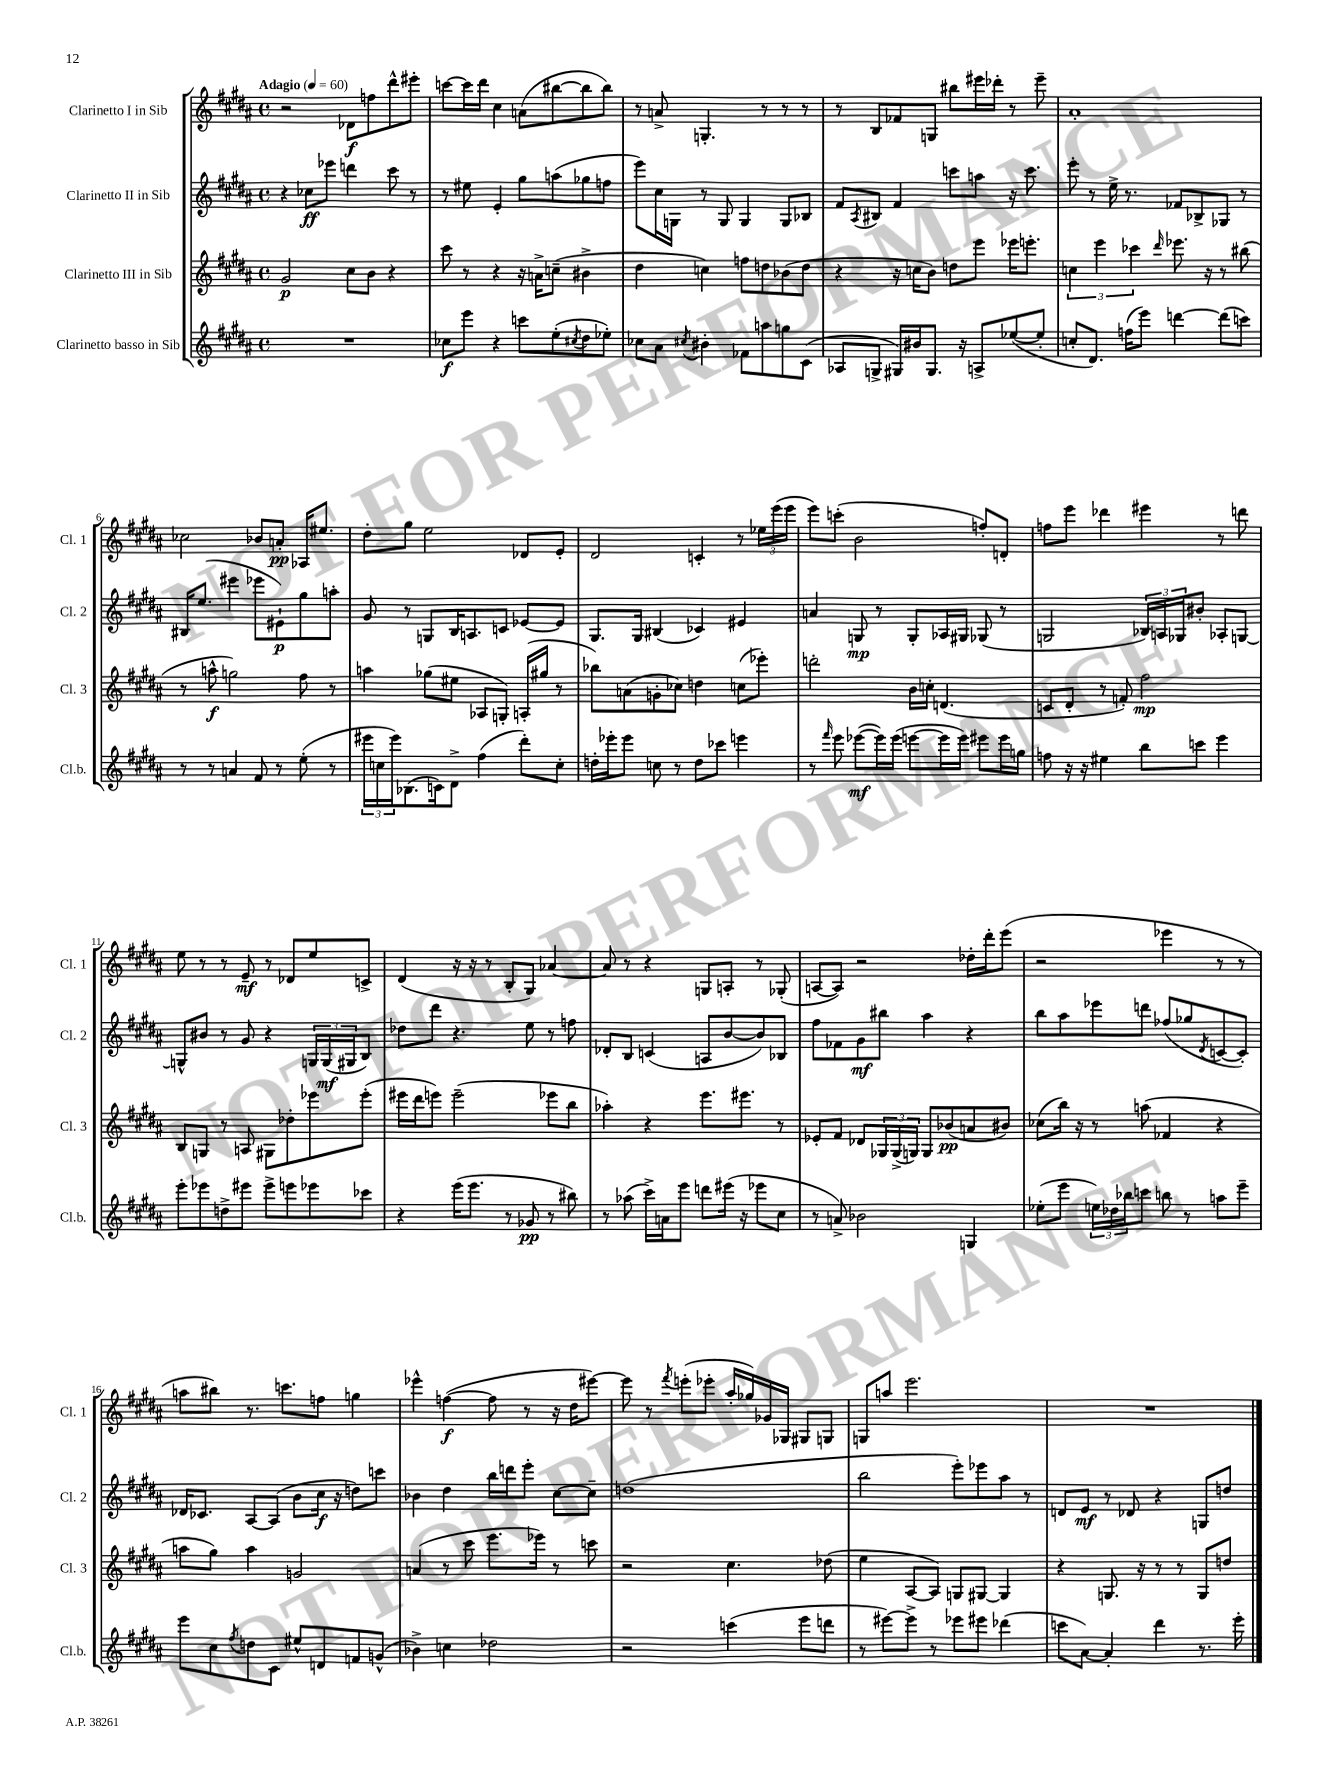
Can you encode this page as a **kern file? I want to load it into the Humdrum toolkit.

**kern	**kern	**kern	**kern
*staff4	*staff3	*staff2	*staff1
*clefG2	*clefG2	*clefG2	*clefG2
*k[f#c#g#d#a#]	*k[f#c#g#d#a#]	*k[f#c#g#d#a#]	*k[f#c#g#d#a#]
*M4/4	*M4/4	*M4/4	*M4/4
*met(c)	*met(c)	*met(c)	*met(c)
*MM60	*MM60	*MM60	*MM60
1r	2g#	4r	2r
.	.	8cc-	.
.	.	8eee-	.
.	8cc#	4ddd	8d-
.	8b	.	8ff
.	4r	8ccc#	8ddd#^^
.	.	8r	8eee#'
=	=	=	=
8cc-	8ccc#	8r	[8ccc
8eee	8r	8ee#	16ccc]
.	.	.	16ddd#
4r	4r	4e'	4cc#
8ccc	16r	8gg#	(8a
.	16a^	.	.
(8ee'	(8cc~	(8aa	[8bb#
8qcc#	.	.	.
8dd#	4b#^	8gg-	8bb#]
8ee-')	.	8ff	8bb#)
=	=	=	=
8cc-	4dd#	8eee)	8r
8a#	.	16cc#	8a^
.	.	16G	.
8qcc#	.	.	.
4b#'	4cc)	8r	4.G'
.	.	8G	.
8f-	8ff	4G	.
8aa	8dd	.	8r
8gg	(8b-	8G	8r
(8c#	8dd	8B-	8r
=	=	=	=
8A-	4r	8f#	8r
.	.	8qA#	.
8G^	.	8B#	8B
16G#)	16r	4f#	8f-
16b#	16cc	.	.
8.G#	8b)	.	8G
.	8dd	8ccc	8bb#
16r	.	.	.
8A^	8eee	8aa	16eee#
.	.	.	16ddd-'
([8ee-	16eee-	16r	8r
.	8.eee'	8.ccc	.
8ee-']	.	.	8eee#~
=	=	=	=
8cc'	6cc	8eee'	1a#'
8.d#)	.	8r	.
.	6eee	.	.
.	.	16ee^	.
(16ff	.	8.r	.
.	6ccc-	.	.
8eee)	.	.	.
.	16qqddd#	.	.
[4ddd	8.eee-	8f-	.
.	.	8B-^	.
.	16r	.	.
(8ddd]	8r	8G-	.
8ccc)	(8bb#	8r	.
=	=	=	=
8r	8r	16B#	2cc-
.	.	(8.ee	.
8r	8aa^^	.	.
4a	2gg)	4eee#	.
8f#	.	8eee-	8b-
8r	.	8e#`)	8a'
(8ee'	8ff#	8gg#	16A-
.	.	.	8.ee#
8r	8r	8aa'	.
=	=	=	=
24eee#	4aa	8g#	8dd#'
24cc	.	.	.
24eee#)	.	.	.
(8.B-	.	8r	8gg#
.	(8gg-	8G	2ee
16c)	.	.	.
8d#^	8ee#	16B	.
.	.	8.A	.
(4ff#	8A-	.	.
.	8G')	8c	.
8ddd#')	(16A'	[8e-	8d-
.	16gg#	.	.
8cc'	8r	8e-]	8e'
=	=	=	=
16dd'	8bb-)	8.G#	2d#
16eee-'	.	.	.
8eee-	(8a	.	.
.	.	16G#	.
8cc	8g'	(4B#	.
8r	8cc-)	.	.
8dd	4dd	4c-)	4c'
8ccc-	.	.	.
4eee	(8cc	4e#	8r
.	8eee-')	.	24ee-
.	.	.	(24eee
.	.	.	24eee
=	=	=	=
8r	2ddd'	4a	8eee)
16qqfff#	.	.	.
8eee	.	.	(8ccc'
([8eee-	.	8G	2b
16eee-])	.	8r	.
(16eee-	.	.	.
[8eee	16b	8G'	.
.	16cc'	.	.
16eee]	(4.d	16A-	.
16eee)	.	16G#	.
8eee#	.	(8G-	8ff')
16eee#	.	8r	8d'
16gg	.	.	.
=	=	=	=
8ff	8c	2G	8ff
16r	8d#'	.	8eee
16r	.	.	.
4ee#	8r	.	4ddd-
.	8f')	.	.
8bb	2ff#	24B-)	4eee#
.	.	24A	.
.	.	24G-	.
8ccc	.	8b#'	.
4eee	.	8A-'	8r
.	.	[8G	8ddd
=	=	=	=
8eee'	8B	8G^^]	8ee
8eee-	8G	8b#	8r
8dd^	8r	8r	8r
8eee#	8A	8g#	8e~
8eee#^	8G#	4r	8r
8eee	8dd-'	.	8d-
8eee-	8eee-	24G	8ee
.	.	(24G	.
.	.	24G#	.
8ccc-	(8eee-'	8B)	8c^
=	=	=	=
4r	16eee#	8dd-	(4d#
.	16ddd#	.	.
.	8eee)	8ddd#	.
(16eee	(2eee~	4.r	16r
8.eee	.	.	16r
.	.	.	8r
8r	.	.	8B'
8g-	.	8ee	8G#)
8r	8eee-	8r	[4a-
8bb#)	8bb	8ff	.
=	=	=	=
8r	4aa-')	8d-'	8a-]
(8aa-	.	8B	8r
16ccc#^)	4r	(4c	4r
16a	.	.	.
8eee	.	.	.
8ddd	8.eee	8A	8G
(16eee#	.	[8b	8A'
16r	8.eee#	.	.
8eee-	.	8b])	8r
8cc#	8r	8B-	(8G-'
=	=	=	=
8r	8e-'	8ff#	[8A
8a^)	8f#	8f-	8A])
2b-	8d-	8g#	2r
.	24G-	8bb#	.
.	(24G-^	.	.
.	24G)	.	.
.	8G	4aa#	.
.	(8b-	.	.
4G	8a	4r	16dd-'
.	.	.	16ddd#'
.	8b#)	.	(8eee
=	=	=	=
(8ee-'	(8cc-	8bb	2r
8eee	16bb)	8aa#	.
.	16r	.	.
24ee)	8r	8eee-	.
24dd-	.	.	.
24bb-	.	.	.
8ccc	(8aa	8ddd	.
8bb	4f-	(8ff-	4eee-
8r	.	8gg-	.
.	.	8qd#	.
8aa	4r	[8c	8r
8eee~	.	8c'])	8r
=	=	=	=
8eee	8aa	16d-	8aa
.	.	8.c-	.
8cc#	8gg#)	.	8bb#)
8qff#	.	.	.
8dd	4aa	[8A#	8.r
8c#	.	(8A#]	.
.	.	.	8.ccc
8ee#^^	2g	8b	.
8d	.	16cc#	8ff
.	.	16r	.
8f	.	8dd)	4gg
(8g^^	.	8ccc	.
=	=	=	=
4b-^)	(4a	4b-	4eee-^^
4cc	8r	4dd#	([4ff
.	8ccc#	.	.
2dd-	8.eee	16bb	8ff]
.	.	16ddd	.
.	.	8eee'	8r
.	16eee-)	.	.
.	8r	[8cc#	16r
.	.	.	16dd#
.	8ccc	8cc#~]	[8eee#)
=	=	=	=
2r	2r	(1dd	8eee#]
.	.	.	8r
.	.	.	8qfff#
.	.	.	(8eee'
.	.	.	8eee-'
(4ccc	4.cc#	.	16aa#'
.	.	.	16gg-)
.	.	.	16g-
.	.	.	16G-
8eee	.	.	8G#
8ddd	(8dd-	.	8G
=	=	=	=
8r	4ee	2bb	8G
[8eee#)	.	.	8aa
8eee#^]	[8A#	.	2.eee
8r	8A#])	.	.
8eee-	8G	8eee')	.
8eee#	[8G#	8eee-	.
(4ddd-	4G#]	8aa#	.
.	.	8r	.
=	=	=	=
8ccc	4r	8d	1r
[8a#)	.	8e	.
4a#']	8.G	8r	.
.	.	8d-	.
.	16r	.	.
4ddd#	8r	4r	.
.	8r	.	.
8.r	8G	8G	.
.	8dd	8dd	.
16eee'	.	.	.
==	==	==	==
*-	*-	*-	*-
